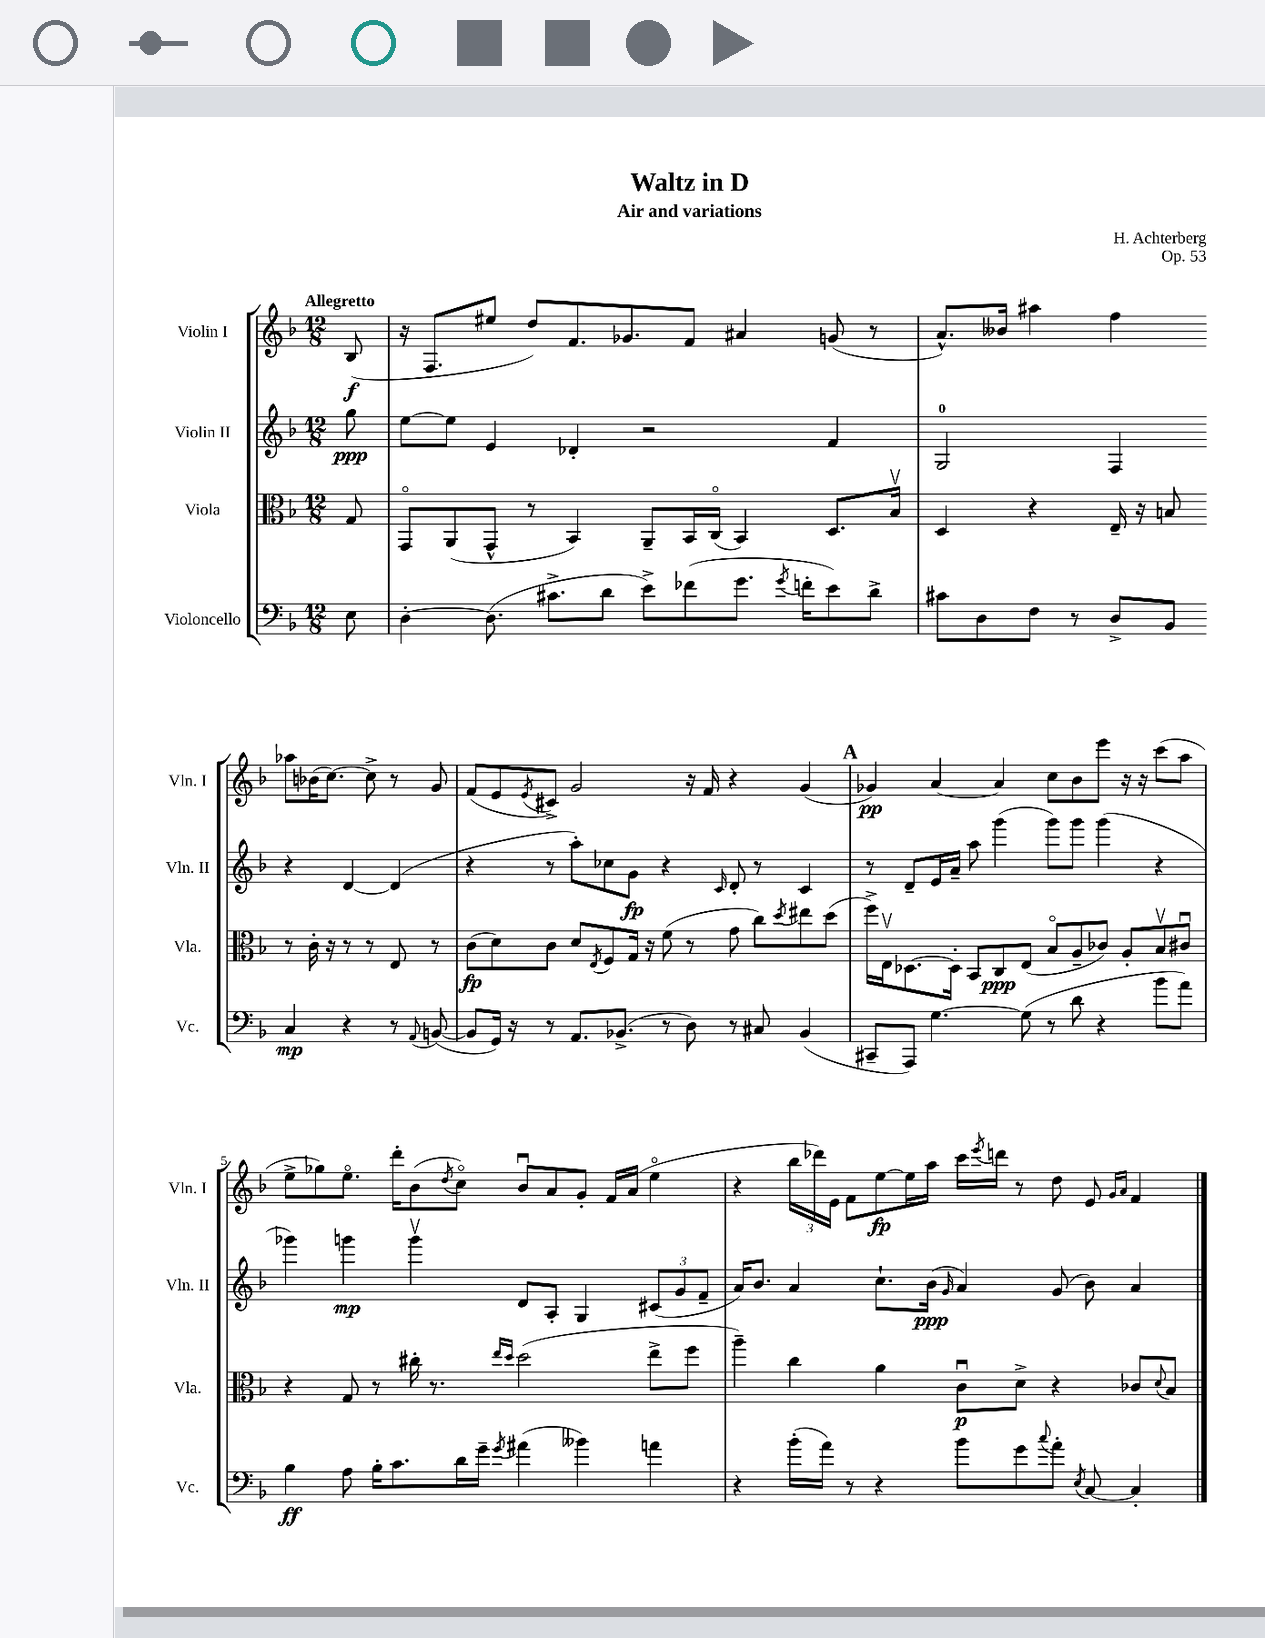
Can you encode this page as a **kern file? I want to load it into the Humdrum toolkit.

**kern	**kern	**kern	**kern
*staff4	*staff3	*staff2	*staff1
*clefF4	*clefC3	*clefG2	*clefG2
*k[b-]	*k[b-]	*k[b-]	*k[b-]
*M12/8	*M12/8	*M12/8	*M12/8
8E	8G	8gg	(8B-
=	=	=	=
[4D'	8GGo	[8ee	16r
.	.	.	8.F
.	(8AA	8ee]	.
(8.D]	8GG^^	4e	8ee#
.	8r	.	8dd)
8.c#^	.	.	.
.	4BB-)	4d-'	8.f
8d	.	.	.
.	.	.	8.g-
8e^)	8AA~	2r	.
(8f-	16BB-	.	8f
.	(16Co	.	.
8.g	4BB-)	.	4a#
8qg	.	.	.
16f'	.	.	.
8e)	8.D	4f	(8g
8d^	.	.	8r
.	16B-v	.	.
=	=	=	=
8c#	4D	2G	8.a^^)
8D	.	.	.
.	.	.	16b--
8F	4r	.	4aa#
8r	.	.	.
8D^	16E~	4F	4ff
.	16r	.	.
8BB-	8B	.	.
4C	8r	4r	8aa-
.	16c'	.	(16b-
.	16r	.	[8.cc)
4r	8r	[4d	.
.	8r	.	8cc^]
8r	8E	(4d]	8r
8qqAA	.	.	.
([8BB	8r	.	8g
=	=	=	=
8BB]	(8c	4r	(8f
16GG)	8d)	.	8e
16r	.	.	.
.	.	.	8qe
8r	8c	8r	8c#^)
8.AA	8d	8aa')	2g
.	8qE	.	.
.	8F	8cc-	.
(8.BB-^	.	.	.
.	16G	8g	.
.	16r	.	.
8r	(8f	4r	.
8D)	8r	.	16r
.	.	.	16f
.	.	16qqc	.
8r	8g	8d'	4r
8C#	8cc)	8r	.
.	8qdd	.	.
(4BB-	8ee#	4c	(4g
.	(8dd	.	.
=	=	=	=
8CC#~	16ff^)	8r	4g-)
.	16Ev	.	.
8AAA)	[8.D-	8d~	.
[4.G	.	16e	[4a
.	16D-']	16a~	.
.	8BB-	8aa	.
.	8C	(4ggg	4a]
(8G]	(8E	.	.
8r	8B-o	8ggg)	8cc
8d	8A~	8ggg	8b-
4r	8c-)	(4ggg	8eee
.	8A'	.	16r
.	.	.	16r
8b-	8B-v	4r	(8ccc
8a)	8c#u	.	8aa
=	=	=	=
4B-	4r	4ggg-)	8ee^
.	.	.	8gg-)
8A	8G	4ggg	8.eeo
16B-'	8r	.	.
8.c	.	.	16ddd'
.	16cc#'	4gggv	(8b-
.	8.r	.	.
.	.	.	8qdd
16d	.	.	8cco)
16g~	.	.	.
.	16qqee	.	.
8qg	16qqdd	.	.
(4a#	(2dd	8d	8b-u
.	.	8A'	8a
4b--)	.	4G	8g'
.	.	.	16f
.	.	.	(16a
4a	8ee^	(12c#	4eeo
.	.	12g	.
.	8ff	.	.
.	.	12f~	.
=	=	=	=
4r	4aa~)	16a)	4r
.	.	8.b-	.
(16b-'	4cc	4a	24bb-
.	.	.	24ddd-)
16a)	.	.	.
.	.	.	24e
8r	.	.	8f
4r	4a	8.cc`	[8ee
.	.	.	16ee]
.	.	(16b-	16aa
.	.	16qqg	.
8b-	8cu	4a)	16ccc
.	.	.	8qeee
.	.	.	16ddd
8g	8d^	.	8r
8qqcc	.	.	.
8a'	4r	(8g	8dd
8qE	.	.	.
[8C	.	8b-)	8e
.	.	.	16qqg
.	.	.	16qqa
4C']	8c-	4a	4f
.	8qqd	.	.
.	8B-	.	.
==	==	==	==
*-	*-	*-	*-
